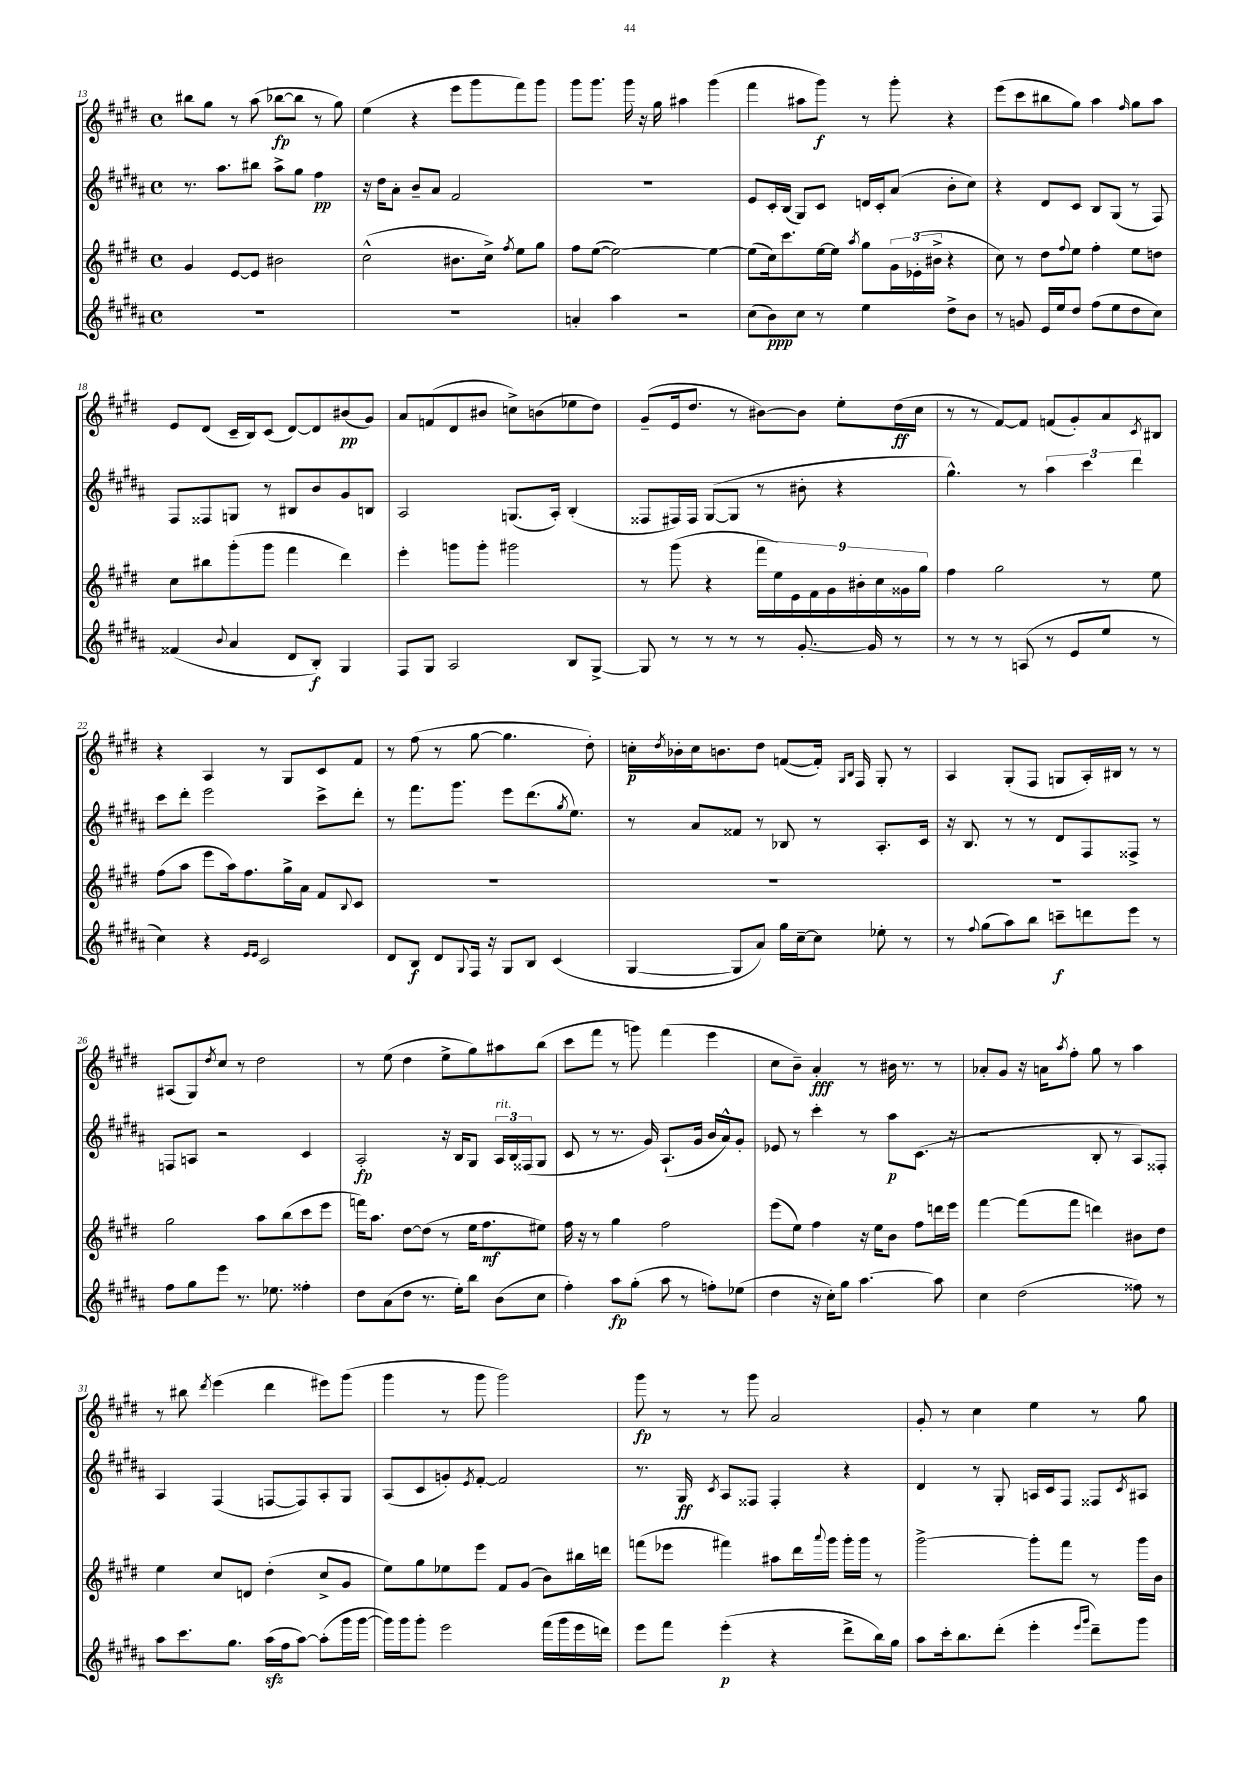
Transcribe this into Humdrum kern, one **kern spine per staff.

**kern	**dynam	**kern	**dynam	**kern	**dynam	**kern	**dynam
*part4	*part4	*part3	*part3	*part2	*part2	*part1	*part1
*staff4	*staff4	*staff3	*staff3	*staff2	*staff2	*staff1	*staff1
*clefG2	*	*clefG2	*	*clefG2	*	*clefG2	*
*k[f#c#g#d#a#]	*	*k[f#c#g#d#]	*	*k[f#c#g#d#a#]	*	*k[f#c#g#d#]	*
*M4/4	*	*M4/4	*	*M4/4	*	*M4/4	*
*met(c)	*	*met(c)	*	*met(c)	*	*met(c)	*
=13	=13	=13	=13	=13	=13	=13	=13
1r	.	4g#/	.	8.r	.	8bb#X\L	.
.	.	.	.	.	.	8gg#\J	.
.	.	.	.	8.aa#\L	.	.	.
.	.	[8e/L	.	.	.	8r	.
.	.	8e/J]	.	8bb#X\J	.	(8aa\	.
.	.	2b#X\	.	8aa#^\L	.	[8bb-X\L	fp
.	.	.	.	8gg#\J	.	8bb-\J]	.
.	.	.	.	4ff#\	pp	8r	.
.	.	.	.	.	.	8gg#\)	.
=14	=14	=14	=14	=14	=14	=14	=14
1r	.	(2cc#^^\	.	16r	.	(4ee\	.
.	.	.	.	16dd#\KL	.	.	.
.	.	.	.	8a#'\J	.	.	.
.	.	.	.	8b~/L	.	4r	.
.	.	.	.	8a#/J	.	.	.
.	.	8.b#X\L	.	2f#/	.	8eee\L	.
.	.	.	.	.	.	8ggg#\	.
.	.	16cc#^\Jk)	.	.	.	.	.
.	.	8qff#/	.	.	.	.	.
.	.	8ee\L	.	.	.	8fff#\)	.
.	.	8gg#\J	.	.	.	8ggg#\J	.
=15	=15	=15	=15	=15	=15	=15	=15
4an'/	.	8ff#\L	.	1r	.	8ggg#\L	.
.	.	([8ee\J	.	.	.	8.ggg#\J	.
4aa#\	.	2ee\_)	.	.	.	.	.
.	.	.	.	.	.	16ggg#\	.
.	.	.	.	.	.	16r	.
.	.	.	.	.	.	16gg#\	.
2r	.	.	.	.	.	4aa#X\	.
.	.	4ee\_	.	.	.	(4ggg#\	.
=16	=16	=16	=16	=16	=16	=16	=16
(8cc#\L	.	(8ee\L]	.	8e/L	.	4fff#\	.
8b\)	ppp	16cc#\k)	.	16c#'/L	.	.	.
.	.	8.ccc#\	.	(16B/JJ	.	.	.
8cc#\J	.	.	.	8G#/L)	.	8aa#X\L	.
8r	.	[16ee\L	.	8c#/J	.	8ggg#\J)	f
.	.	16ee\JJ]	.	.	.	.	.
.	.	8qaa/	.	.	.	.	.
4ee\	.	8gg#\L	.	16dn/LL	.	8r	.
.	.	.	.	16c#'/J	.	.	.
.	.	24g#\L	.	(8a#/J	.	8ggg#'\	.
.	.	(24e-X'\	.	.	.	.	.
.	.	24b#X^\JJ	.	.	.	.	.
8dd#^\L	.	4r	.	8b'\L	.	4r	.
8b\J	.	.	.	8cc#\J)	.	.	.
=17	=17	=17	=17	=17	=17	=17	=17
8r	.	8cc#\)	.	4r	.	(8eee\L	.
8gn/	.	8r	.	.	.	8ccc#\	.
16e/LL	.	8dd#\L	.	8d#/L	.	8bb#X\	.
16ee/J	.	.	.	.	.	.	.
.	.	8qqff#/	.	.	.	.	.
8dd#/J	.	8ee\J	.	8c#/J	.	8gg#\J)	.
(8ff#\L	.	4ff#'\	.	8B/L	.	4aa\	.
8ee\	.	.	.	(8G#/J	.	.	.
.	.	.	.	.	.	16qqff#/	.
8dd#\	.	8ee\L	.	8r	.	8gg#\L	.
8cc#\J)	.	8ddn\J	.	8F#/)	.	8aa\J	.
!!LO:LB:g=z
=18	=18	=18	=18	=18	=18	=18	=18
(4f##X/	.	8cc#\L	.	8F#/L	.	8e/L	.
.	.	8bb#X\	.	8F##X/	.	(8d#/J	.
8qqb/	.	.	.	.	.	.	.
4a#/	.	(8ggg#'\	.	8Gn/J	.	16c#~/LL	.
.	.	.	.	.	.	16B/J)	.
.	.	8ggg#\J	.	8r	.	(8c#/J	.
8d#/L	.	4fff#\	.	8B#X/L	.	[8d#/L)	.
8B'/J)	f	.	.	8b/	.	8d#/]	.
4G#/	.	4ddd#\)	.	8g#/	.	(8b#X/	pp
.	.	.	.	8Bn/J	.	8g#/J)	.
=19	=19	=19	=19	=19	=19	=19	=19
8F#/L	.	4eee'\	.	2A#/	.	8a/L	.
8G#/J	.	.	.	.	.	(8fn/	.
2A#/	.	8gggn\L	.	.	.	8d#/	.
.	.	8ggg'\J	.	.	.	8b#X/J	.
.	.	2ggg#X\	.	(8.Gn/L	.	8ccn^\L)	.
.	.	.	.	.	.	(8bn\	.
.	.	.	.	16A#'/Jk)	.	.	.
8B/L	.	.	.	(4B'/	.	8ee-X\	.
[8G#^/J	.	.	.	.	.	8dd#\J)	.
=20	=20	=20	=20	=20	=20	=20	=20
8G#/]	.	8r	.	8F##X/L	.	(8g#~/L	.
8r	.	(8ggg#\	.	16F#X/L)	.	16e/k	.
.	.	.	.	16F#/JJ	.	8.dd#/J	.
8r	.	4r	.	([8G#/L	.	.	.
8r	.	.	.	8G#/J]	.	8r	.
8r	.	18fff#\LL	.	8r	.	[8b#X\L)	.
.	.	18ee\)	.	.	.	.	.
.	.	18e\	.	.	.	.	.
[8.g#'/	.	.	.	8b#X'\	.	8b#\J]	.
.	.	18f#\	.	.	.	.	.
.	.	18g#\	.	.	.	.	.
.	.	.	.	4r	.	8ee'\L	.
.	.	18b#X'\	.	.	.	.	.
16g#/]	.	.	.	.	.	.	.
.	.	18cc#\	.	.	.	.	.
8r	.	.	.	.	.	(16dd#\L	ff
.	.	18g##X\	.	.	.	.	.
.	.	.	.	.	.	16cc#\JJ	.
.	.	18gg#\JJ	.	.	.	.	.
=21	=21	=21	=21	=21	=21	=21	=21
8r	.	4ff#\	.	4.gg#^^\)	.	8r	.
8r	.	.	.	.	.	8r	.
8r	.	2gg#\	.	.	.	[8f#/L)	.
(8An/	.	.	.	8r	.	8f#/J]	.
8r	.	.	.	6aa#\	.	(8fn/L	.
8e/L	.	.	.	.	.	8g#'/)	.
.	.	.	.	6ccc#\	.	.	.
8ee/J	.	8r	.	.	.	8a/	.
.	.	.	.	6ddd#\	.	.	.
.	.	.	.	.	.	8qc#/	.
8r	.	8ee\	.	.	.	8B#X/J	.
!!LO:LB:g=z
=22	=22	=22	=22	=22	=22	=22	=22
4cc#\)	.	(8ff#\L	.	8ccc#\L	.	4r	.
.	.	8aa\J	.	8ddd#'\J	.	.	.
4r	.	8eee\L	.	2eee\	.	4A/	.
.	.	16aa\k)	.	.	.	.	.
.	.	8.ff#\	.	.	.	.	.
16qqe/LL	.	.	.	.	.	.	.
16qqe/JJ	.	.	.	.	.	.	.
2c#/	.	.	.	.	.	8r	.
.	.	16gg#^\L	.	.	.	8G#/L	.
.	.	16a\JJ	.	.	.	.	.
.	.	8f#/L	.	8ccc#^\L	.	8c#/	.
.	.	8qqB/	.	.	.	.	.
.	.	8c#/J	.	8ddd#'\J	.	8f#/J	.
=23	=23	=23	=23	=23	=23	=23	=23
8d#/L	.	1r	.	8r	.	8r	.
8B/J	f	.	.	8.fff#\L	.	(8ff#\	.
8d#/L	.	.	.	.	.	8r	.
.	.	.	.	8.ggg#\J	.	.	.
8qqG#/	.	.	.	.	.	.	.
16F#/Jk	.	.	.	.	.	[8gg#\	.
16r	.	.	.	.	.	.	.
8G#/L	.	.	.	8eee\L	.	4.gg#\]	.
8B/J	.	.	.	(8.ddd#\	.	.	.
(4c#/	.	.	.	.	.	.	.
.	.	.	.	8qgg#/	.	.	.
.	.	.	.	8.ee\J)	.	.	.
.	.	.	.	.	.	8dd#'\)	.
=24	=24	=24	=24	=24	=24	=24	=24
[4G#/	.	1r	.	8r	.	16ccn'\LL	p
.	.	.	.	.	.	8qdd#/	.
.	.	.	.	.	.	16b-X'\	.
.	.	.	.	8a#/L	.	16cc\J	.
.	.	.	.	.	.	8.bn\	.
8G#/L]	.	.	.	8f##X/J	.	.	.
8a#/J)	.	.	.	8r	.	8dd#\J	.
16gg#\LL	.	.	.	8B-X/	.	([8fn/L	.
[16cc#~\J	.	.	.	.	.	.	.
8cc#\J]	.	.	.	8r	.	16f'/Jk])	.
.	.	.	.	.	.	16qqG#/LL	.
.	.	.	.	.	.	16qqB/JJ	.
.	.	.	.	.	.	16F#/	.
8ee-X'\	.	.	.	8.A#'/L	.	8G#'/	.
8r	.	.	.	.	.	8r	.
.	.	.	.	16c#/Jk	.	.	.
=25	=25	=25	=25	=25	=25	=25	=25
8r	.	1r	.	16r	.	4A/	.
.	.	.	.	8.B/	.	.	.
8qqff#/	.	.	.	.	.	.	.
(8gg#\L	.	.	.	.	.	.	.
8aa#\)	.	.	.	8r	.	(8G#'/L	.
8bb\J	.	.	.	8r	.	8F#/J	.
8cccn~\L	f	.	.	8d#/L	.	8Gn/L	.
8dddn\	.	.	.	8F#/	.	16A'/L)	.
.	.	.	.	.	.	16B#X/JJ	.
8eee\J	.	.	.	8F##X^/J	.	8r	.
8r	.	.	.	8r	.	8r	.
!!LO:LB:g=z
=26	=26	=26	=26	=26	=26	=26	=26
8ff#\L	.	2gg#\	.	8Fn/L	.	(8A#X/L	.
8gg#\	.	.	.	8An/J	.	8G#/)	.
.	.	.	.	.	.	8qdd#/	.
8eee\J	.	.	.	2r	.	8cc#/J	.
8.r	.	.	.	.	.	8r	.
.	.	8aa\L	.	.	.	2dd#\	.
8.ee-X\	.	.	.	.	.	.	.
.	.	(8bb\	.	.	.	.	.
4ff##X'\	.	8ccc#\	.	4c#/	.	.	.
.	.	8eee\J	.	.	.	.	.
=27	=27	=27	=27	=27	=27	=27	=27
8dd#\L	.	16fffn\KL)	.	2A#'/	fp	8r	.
.	.	8.aa\J	.	.	.	.	.
(8a#\	.	.	.	.	.	(8ee\	.
8dd#\J	.	[8dd#\L	.	.	.	4dd#\	.
8.r	.	(8dd#\J]	.	.	.	.	.
.	.	8r	.	16r	.	8ee^\L	.
16ee'\KL)	.	.	.	16B/KL	.	.	.
8bb\J	.	16ee\KL	.	8G#/J	.	8gg#\)	.
.	.	8.ff#\	mf	.	.	.	.
!	!	!	!	!LO:TX:a:i:t=rit.	!	!	!
(8b\L	.	.	.	24A#/LL	.	8aa#X\	.
.	.	.	.	24B/	.	.	.
.	.	.	.	(24F##X/J	.	.	.
8cc#\J	.	8ee#X\J)	.	8G#/J	.	(8bb\J	.
=28	=28	=28	=28	=28	=28	=28	=28
4ff#'\)	.	16ff#\	.	8c#/	.	8ccc#\L	.
.	.	16r	.	.	.	.	.
.	.	8r	.	8r	.	8fff#\J	.
8aa#\L	fp	4gg#\	.	8.r	.	8r	.
(8gg#'\J	.	.	.	.	.	8gggn\)	.
.	.	.	.	16g#/)	.	.	.
8aa#\	.	2ff#\	.	(8.A#`/L	.	(4fff#\	.
8r	.	.	.	.	.	.	.
.	.	.	.	16g#/Jk	.	.	.
8ffn'\L)	.	.	.	16b/LL	.	4eee\	.
.	.	.	.	16a#^^/J)	.	.	.
(8ee-X\J	.	.	.	8g#'/J	.	.	.
=29	=29	=29	=29	=29	=29	=29	=29
4dd#\	.	(8eee\L	.	8e-X/	.	8cc#\L	.
.	.	8ee\J)	.	8r	.	8b~\J)	.
16r	.	4ff#\	.	4ccc#'\	.	4a'/	fff
16cc#'\KL)	.	.	.	.	.	.	.
8gg#\J	.	.	.	.	.	.	.
[4.aa#\	.	16r	.	8r	.	8r	.
.	.	16ee\KL	.	.	.	.	.
.	.	8b\J	.	8aa#\L	p	16b#X\	.
.	.	.	.	.	.	8.r	.
.	.	8ff#\L	.	(8.c#\J	.	.	.
8aa#\]	.	16dddn\L	.	.	.	8r	.
.	.	16eee\JJ	.	16r	.	.	.
=30	=30	=30	=30	=30	=30	=30	=30
4cc#\	.	[4fff#\	.	2r	.	8a-X'/L	.
.	.	.	.	.	.	8g#/J	.
(2dd#\	.	(8fff#\L]	.	.	.	16r	.
.	.	.	.	.	.	16an\KL	.
.	.	.	.	.	.	8qaa/	.
.	.	8fff#\J	.	.	.	8ff#'\J	.
.	.	4dddn\)	.	8B'/	.	8gg#\	.
.	.	.	.	8r	.	8r	.
8ff##X\)	.	8b#X\L	.	8A#/L)	.	4aa\	.
8r	.	8dd#\J	.	8F##X'/J	.	.	.
!!LO:LB:g=z
=31	=31	=31	=31	=31	=31	=31	=31
8aa#\L	.	4ee\	.	4A#/	.	8r	.
8.ccc#\	.	.	.	.	.	8bb#X\	.
.	.	.	.	.	.	8qddd#/	.
.	.	8cc#/L	.	(4F#/	.	(4eee\	.
8.gg#\J	.	.	.	.	.	.	.
.	.	8dn/J	.	.	.	.	.
(16aa#zz\LL	.	(4dd#'\	.	[8Fn/L	.	4ddd#\	.
16ff#\J	.	.	.	.	.	.	.
[8aa#\J)	.	.	.	8F/])	.	.	.
(8aa#'\L]	.	8cc#^/L	.	8A#'/	.	8eee#X\L)	.
16ggg#\L	.	8g#/J	.	8G#/J	.	(8ggg#\J	.
[16ggg#\JJ	.	.	.	.	.	.	.
=32	=32	=32	=32	=32	=32	=32	=32
16ggg#\LL])	.	8ee\L)	.	(8A#/L	.	4ggg#\	.
16ggg#\J	.	.	.	.	.	.	.
8ggg#'\J	.	8gg#\	.	8c#/	.	.	.
2eee\	.	8ee-X\	.	8gn'/)	.	8r	.
.	.	.	.	8qe/	.	.	.
.	.	8eee\J	.	[8f#'/J	.	8ggg#\	.
.	.	8f#/L	.	2f#/]	.	2ggg#\)	.
.	.	(8g#/J	.	.	.	.	.
(16fff#\LL	.	8b\L)	.	.	.	.	.
16ggg#\	.	.	.	.	.	.	.
16eee\	.	16bb#X\L	.	.	.	.	.
16dddn\JJ)	.	16dddn\JJ	.	.	.	.	.
=33	=33	=33	=33	=33	=33	=33	=33
8eee\L	.	(8fffn\L	.	8.r	.	8ggg#\	fp
8fff#\J	.	8eee-X\J	.	.	.	8r	.
.	.	.	.	16G#/	ff	.	.
.	.	.	.	8qc#/	.	.	.
(4eee'\	p	4fff#X\)	.	8A#/L	.	8r	.
.	.	.	.	8F##X/J	.	8ggg#\	.
4r	.	8aa#X\L	.	4F##'/	.	2a/	.
.	.	16ddd#\L	.	.	.	.	.
.	.	8qqaaa/	.	.	.	.	.
.	.	16ggg#\JJ	.	.	.	.	.
8ddd#^\L	.	16ggg#'\LL	.	4r	.	.	.
.	.	16ggg#\JJ	.	.	.	.	.
16bb\L)	.	8r	.	.	.	.	.
16gg#\JJ	.	.	.	.	.	.	.
=34	=34	=34	=34	=34	=34	=34	=34
8aa#\L	.	[2ggg#^\	.	4d#/	.	8g#'/	.
16ccc#'\k	.	.	.	.	.	8r	.
8.bb\	.	.	.	.	.	.	.
.	.	.	.	8r	.	4cc#\	.
(8ddd#'\J	.	.	.	8G#'/	.	.	.
4eee'\	.	8ggg#'\L]	.	16An/LL	.	4ee\	.
.	.	.	.	16c#/J	.	.	.
.	.	8fff#\J	.	8F#/J	.	.	.
16qqeee/LL	.	.	.	.	.	.	.
16qqggg#/JJ	.	.	.	.	.	.	.
8ddd#~\L)	.	8r	.	8F##X/L	.	8r	.
.	.	.	.	8qc#/	.	.	.
8ggg#\J	.	16ggg#\LL	.	8A#X/J	.	8gg#\	.
.	.	16b\JJ	.	.	.	.	.
==	==	==	==	==	==	==	==
*-	*-	*-	*-	*-	*-	*-	*-
